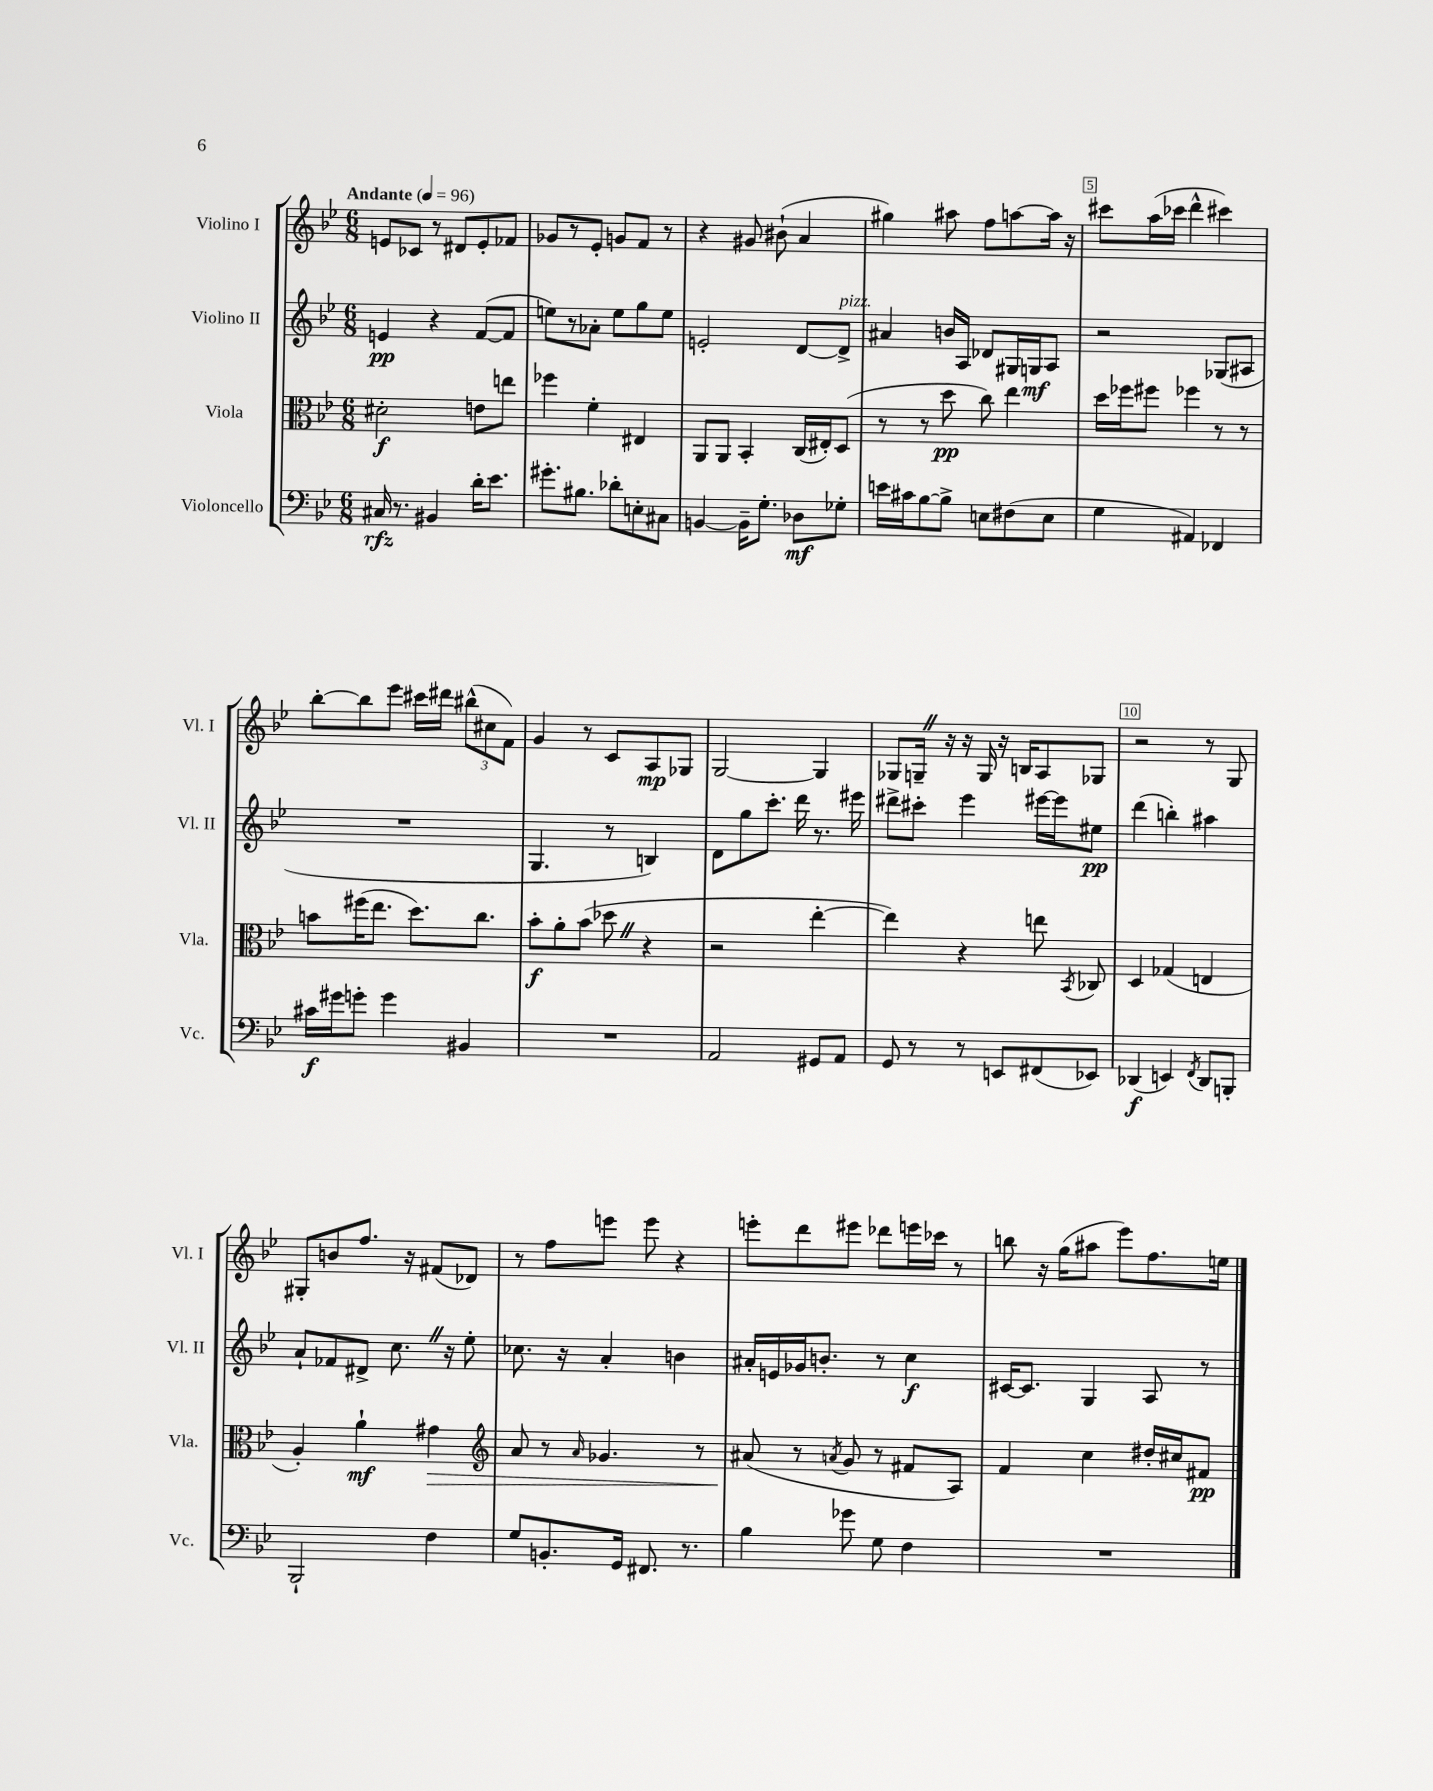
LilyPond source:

<<
\new StaffGroup <<
\new Staff = "s0" \with { instrumentName = "Violino I" shortInstrumentName = "Vl. I" } {
    \clef treble \key bes \major \numericTimeSignature \time 6/8 \tempo "Andante" 4 = 96
    \autoBeamOff e'8[ ces'8] r8 dis'8[ e'8-. fes'8] |
    ges'8[ r8 ees'8]-. g'8[ f'8] r8 |
    r4 gis'8 bis'8-!( a'4 |
    gis''4) ais''8 f''8[ a''8~ a''16] r16 |
    cis'''8[ a''16( ces'''16] d'''4-^ cis'''4) |
    bes''8[~-. bes''8 ees'''8] cis'''16[ dis'''16] \tuplet 3/2 { bis''8[-^( cis''8 f'8]) } |
    g'4 r8 c'8[ a8\mp ges8] |
    g2~ g4 |
    ges8[ g16]-- \once \override BreathingSign.text = \markup { \musicglyph "scripts.caesura.straight" } \breathe r16 r16 g16 r16 b16[ a8 ges8] |
    r2 r8 g8 |
    gis8[-. b'8 f''8.] r16 fis'8[( des'8]) |
    r8 f''8[ e'''8] e'''8 r4 |
    e'''8[-. d'''8 eis'''8] des'''8[ e'''16 ces'''16] r8 |
    b''8 r16 g''16[( ais''8] ees'''8[) f''8. e''16] \bar "|." |
}
\new Staff = "s1" \with { instrumentName = "Violino II" shortInstrumentName = "Vl. II" } {
    \clef treble \key bes \major \numericTimeSignature \time 6/8
    \autoBeamOff e'4\pp r4 f'8[~( f'8] |
    e''8[) r8 aes'8]-. e''8[ g''8 e''8] |
    e'2-. d'8[~ d'8]->^\markup { \italic "pizz." } |
    ais'4 b'16[ a16] des'8[ gis16 g16\mf a8] |
    r2 ges8[( ais8] |
    R2. |
    g4. r8 b4) |
    d'8[ g''8 c'''8.]-. d'''16 r8. eis'''16 |
    dis'''8[-> cis'''8]-. ees'''4 eis'''16[~ eis'''16 eis''8]\pp |
    d'''4( b''4-.) ais''4 |
    a'8[-! fes'8 dis'8]-> c''8. \once \override BreathingSign.text = \markup { \musicglyph "scripts.caesura.straight" } \breathe r16 ees''8-. |
    ces''8. r16 a'4-. b'4 |
    ais'16[-. e'16 ges'16 b'8.]-. r8 c''4\f |
    cis'16[~ cis'8.] g4 a8 r8 \bar "|." |
}
\new Staff = "s2" \with { instrumentName = "Viola" shortInstrumentName = "Vla." } {
    \clef alto \key bes \major \numericTimeSignature \time 6/8
    \autoBeamOff dis'2-.\f e'8[ e''8] |
    fes''4 f'4-. eis4 |
    a,8[ a,8] bes,4-. c16[( eis16-.) d8]( |
    r8 r8 d''8\pp c''8) ees''4 |
    d''16[ fes''16 fis''8] fes''4 r8 r8 |
    b'8[ fis''16( ees''8.] d''8.[) c''8.] |
    bes'8[-.\f a'8-. bes'8]( des''8 \once \override BreathingSign.text = \markup { \musicglyph "scripts.caesura.straight" } \breathe r4 |
    r2 ees''4~-. |
    ees''4) r4 e''8 \acciaccatura { bes,8 } ces8 |
    d4 ges4( e4 |
    a4-.) a'4-!\mf gis'4\> |
    \clef treble a'8 r8 \grace { a'16 } ges'4. r8 |
    ais'8\!( r8 \acciaccatura { a'8 } g'8 r8 fis'8[ a8]) |
    f'4 c''4 dis''16[-. cis''16 fis'8]\pp \bar "|." |
}
\new Staff = "s3" \with { instrumentName = "Violoncello" shortInstrumentName = "Vc." } {
    \clef bass \key bes \major \numericTimeSignature \time 6/8
    \autoBeamOff cis16\rfz r8. bis,4 d'16[-. ees'8.] |
    gis'8.[-. bis8.] des'8[-. e8-. cis8] |
    b,4~ b,16[-- g8.]-. des8[\mf ges8]-. |
    e'16[ cis'16 bes8~ bes8]-> e8[ fis8( e8] |
    g4 ais,4) fes,4 |
    cis'16[\f gis'16 g'8]-. g'4 bis,4 |
    R2. |
    a,2 gis,8[ a,8] |
    g,8 r8 r8 e,8[ fis,8( ees,8]) |
    des,4\f( e,4) \acciaccatura { f,8 } des,8[ b,,8]-. |
    bes,,2-! f4 |
    g8[ b,8.-. g,16] fis,8. r8. |
    bes4 ges'8 g8 f4 |
    R2. \bar "|." |
}
>>
>>
\layout { \context { \Score \override BarNumber.break-visibility = ##(#f #t #t) barNumberVisibility = #(every-nth-bar-number-visible 5) \override BarNumber.stencil = #(make-stencil-boxer 0.1 0.3 ly:text-interface::print) } }
